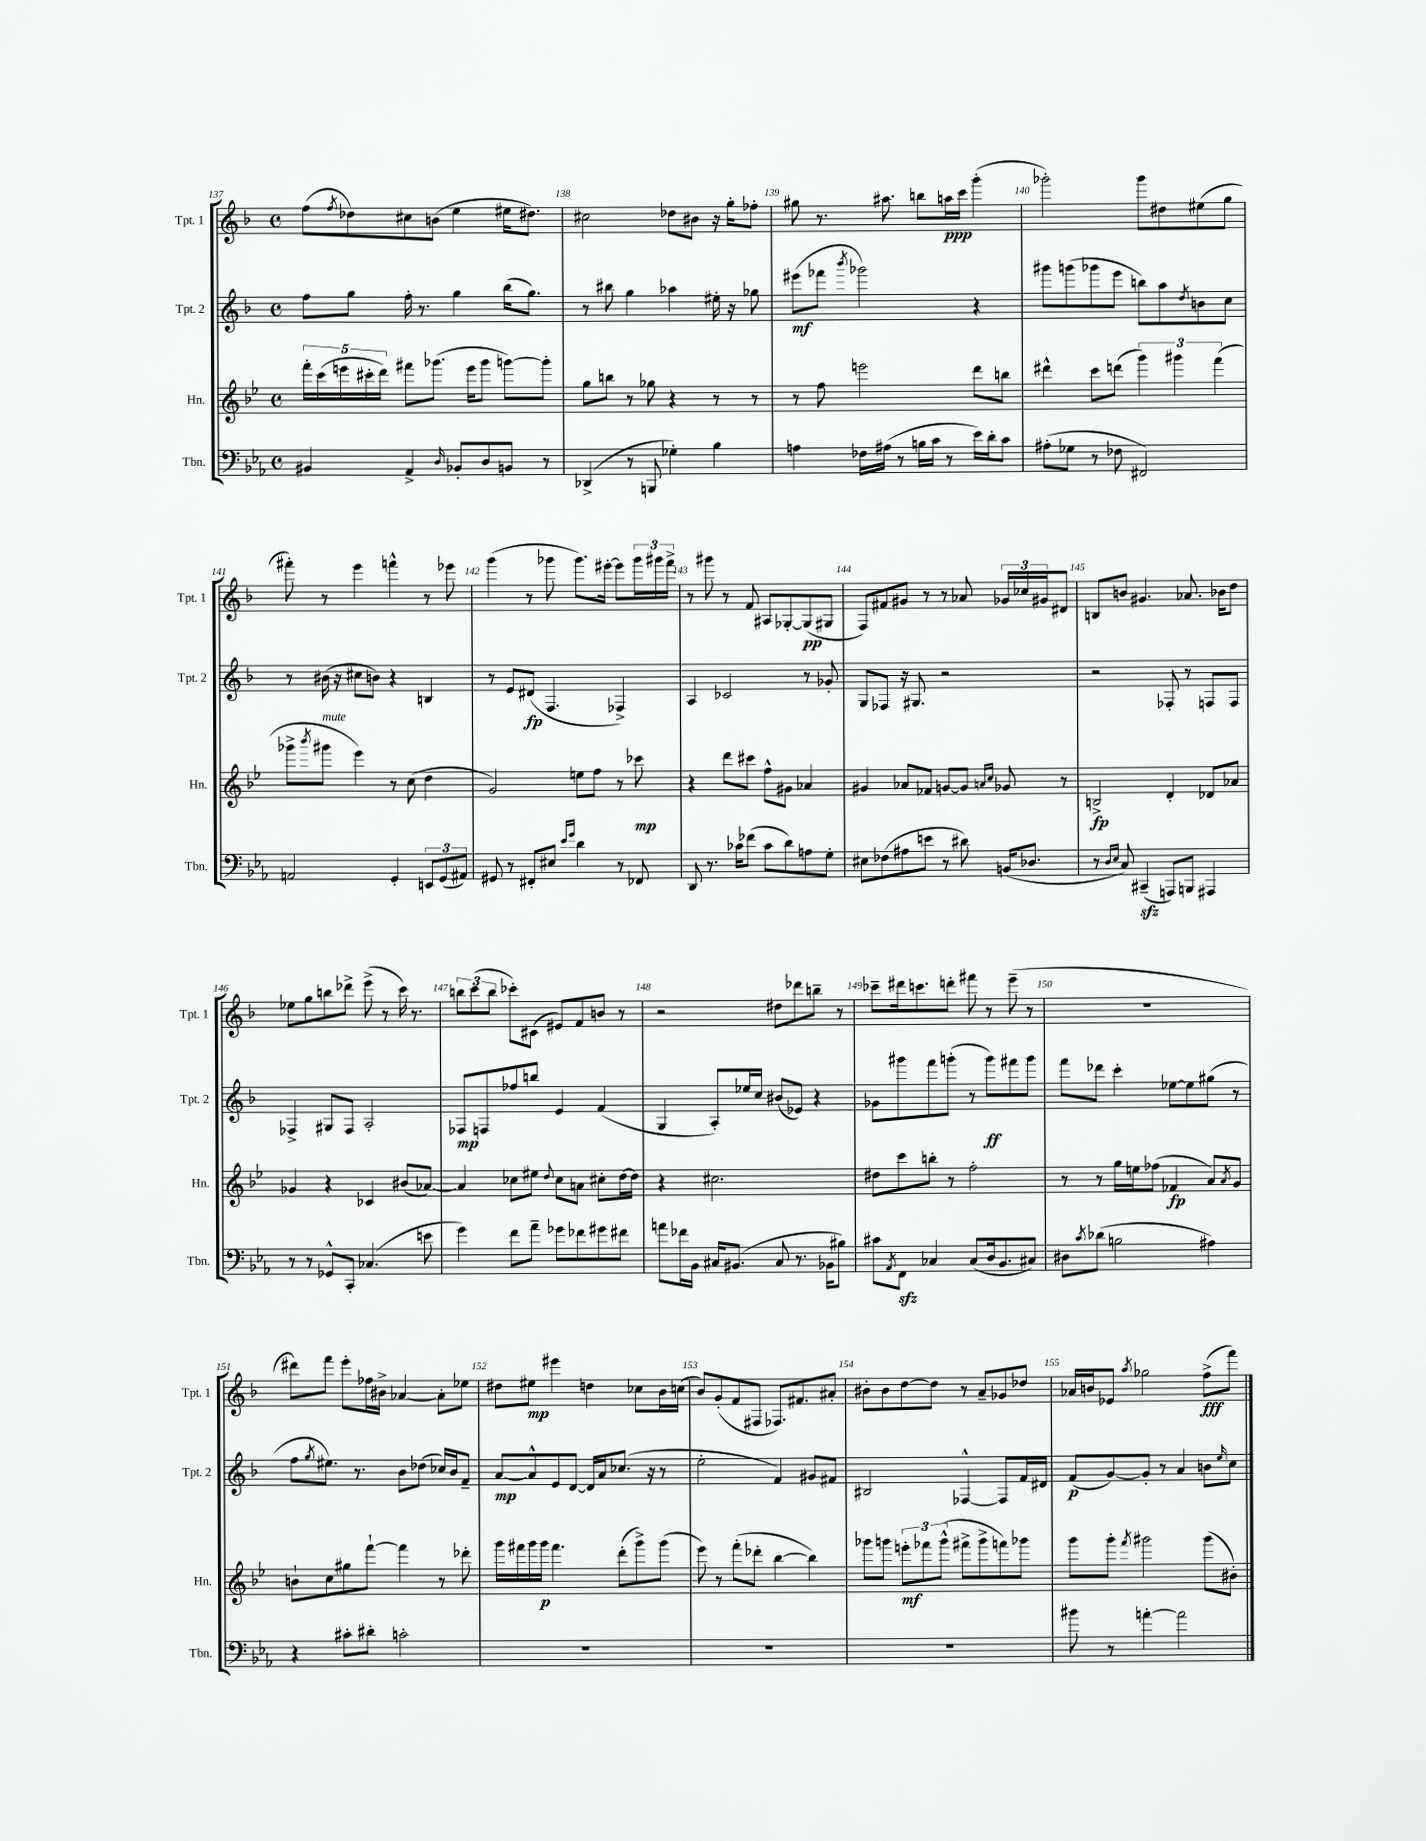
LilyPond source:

<<
\new StaffGroup <<
\new Staff = "s0" \with { instrumentName = "Tpt. 1" shortInstrumentName = "Tpt. 1" } {
    \clef treble \key f \major \defaultTimeSignature \time 4/4
    f''8( \acciaccatura { f''8 } des''8) cis''8 b'8( e''4 eis''16 dis''8.) |
    cis''2 des''8 bis'8 r16 g''16-. fes''8-. |
    gis''8 r8. ais''8. b''8 a''16\ppp c'''16 g'''4-.( |
    ges'''2-.) ges'''8 dis''8 eis''8( g''8 |
    fis'''8-.) r8 e'''4 f'''4-^ r8 ees'''8 |
    g'''4( r8 ges'''8 ges'''8.) eis'''16~-. eis'''8 \tuplet 3/2 { ges'''16 gis'''16 f'''16-> } |
    r8 gis'''8 r8 f'8 ais8 ges8~-. ges8\pp( gis8 |
    f8) fis'8 gis'8 r8 r8 aes'8 \tuplet 3/2 { ges'16 ces''16 gis'16 } dis'8 |
    b8 b'8 gis'4. aes'8. bes'16 d''8 |
    ees''8 g''8 b''8 des'''8-> e'''8->( r8 c'''16) r8. |
    \tuplet 3/2 { b''8 c'''8( b''8 } ces'''8-.) cis'8( eis'8) f'8 b'8 r8 |
    r2 dis''8 des'''8 b''8-- r8 |
    ces'''8-- dis'''16 c'''8. d'''8-. fis'''8 r8 e'''8--( r8 |
    R1 |
    dis'''8) f'''8 e'''8-. fes''16 bis'16-> aes'4~ aes'8-. ees''8 |
    dis''8 eis''8\mp eis'''4 d''4 ces''8 bes'16 c''16( |
    bes'8) g'8-.( f'8 fis8 fes8.) fis'8. ais'8-. |
    bis'8-. bis'8 d''8~ d''8 r8 a'8-- ges'8 des''8 |
    aes'16 b'16 ees'8 \acciaccatura { a''8 } ges''2 f''8->\fff( f'''8) \bar "|." |
}
\new Staff = "s1" \with { instrumentName = "Tpt. 2" shortInstrumentName = "Tpt. 2" } {
    \clef treble \key f \major \defaultTimeSignature \time 4/4
    f''8 g''8 f''16-. r8. g''4 bes''16( g''8.) |
    r8 bis''8 g''4 aes''4 eis''16-. r16 ges''8 |
    eis'''8\mf( fes'''8 \acciaccatura { bes'''8 } ges'''2) r4 |
    gis'''8 g'''8( ges'''8 e'''8 b''8) a''8 \acciaccatura { d''8 } b'8 c''8 |
    r8 bis'16( r16 cis''8 b'8) r4 b4 |
    r8 e'8 dis'8\fp( f4. fes4->) |
    a4 ces'2 r8 ges'8-. |
    g8 fes8 r16 gis8. r2 |
    r2 fes8-. r8 f8 f8 |
    fes4-> gis8 fes8 a2-. |
    fes8\mp f8 fes''8 b''8 e'4 f'4( |
    g4 a8-.) ees''16 c''16 bis'8( ees'8) r4 |
    ges'8 gis'''8 f'''8 g'''8-.( r8 g'''8\ff) fis'''8 g'''8 |
    f'''8 des'''8 c'''4-. ees''8~ ees''8 gis''8( r8 |
    f''8 \acciaccatura { g''8 } eis''8.) r8. bes'8 des''8( ces''16) bes'16 f'8-- |
    a'8~\mp a'8-^ e'8 d'8~ d'16 a'16 ces''8.( r16 r8 |
    e''2-. f'4) gis'8 fis'8 |
    bis2 fes4~-^ fes8 f'16 dis'16 |
    f'8\p( g'8~) g'8-. r8 a'4 b'8 \grace { e''16 } c''8 \bar "|." |
}
\new Staff = "s2" \with { instrumentName = "Hn." shortInstrumentName = "Hn." } {
    \clef treble \key bes \major \defaultTimeSignature \time 4/4
    \tuplet 5/4 { f'''16-. c'''16( e'''16 cis'''16-. d'''16) } fis'''8 ges'''8.( e'''16 ges'''8 g'''8~) g'''8-. |
    g''8 b''8 r8 ges''8 r4 r8 r8 |
    r8 f''8 e'''2 d'''8 b''8 |
    dis'''4-^ c'''8 d'''8( \tuplet 3/2 { g'''4) gis'''4 f'''4( } |
    ges'''8-> \acciaccatura { bes'''8 } gis'''8^\markup { \italic "mute" } ees'''4) r8 c''8( d''4 |
    g'2) e''8 f''8 r8 ces'''8\mp |
    r4 d'''8 cis'''8 f''8-^ gis'8 aes'4 |
    gis'4 aes'8 fes'8 g'8~ g'8 \grace { a'16 c''16 } ges'8 r8 |
    b2->\fp d'4-. des'8 aes'8 |
    ges'4 r4 ces'4 bis'8( aes'8~) |
    aes'4 ces''8 eis''8 \appoggiatura { d''8 } ces''8 a'8 cis''8-. d''16~ d''16 |
    r4 cis''2. |
    dis''8 c'''8 b''8-. r8 f''2-. |
    r8 r8 g''16 e''16 fes''8( fes'4\fp a'8) \acciaccatura { a'8 } g'8 |
    b'8-! c''8 gis''8 f'''8~-! f'''4 r8 des'''8-. |
    g'''16 fis'''16 g'''16 g'''16\p fis'''4. d'''8-.( g'''8->) g'''8( |
    ees'''8) r8 f'''8-.( des'''8-. bes''4~ bes''4) |
    ges'''8 g'''8 \tuplet 3/2 { e'''8-.\mf fes'''8 g'''8-^( } fis'''8-> g'''8-> f'''8) ges'''8 |
    g'''8 g'''8-. \acciaccatura { f'''8 } gis'''2 gis'''8( bis'8-.) \bar "|." |
}
\new Staff = "s3" \with { instrumentName = "Tbn." shortInstrumentName = "Tbn." } {
    \clef bass \key ees \major \defaultTimeSignature \time 4/4
    bis,4 aes,4-> \grace { d16 } bes,8-. d8 b,8 r8 |
    des,4->( r8 b,,8 ges4-.) bes4 |
    a4 fes16 ais16( r8 b16 c'16 r8 ees'16) d'16-. c'8 |
    ais8-.( ges8 r8 fes8 fis,2) |
    a,2 g,4-. \tuplet 3/2 { e,8 g,8( ais,8) } |
    gis,8 r8 fis,8-. eis8 \grace { ees'16 g'16 } d'4 r8 fes,8 |
    d,8 r8. ces'16 fes'8( ces'8 d'8) a8 g8-. |
    eis8 fes8( ais8 e'8 r8 dis'8) b,16( des8. |
    r8 \grace { d16 ees16 } c8) cis,4--\sfz( a,,8) b,,8 ais,,4 |
    r8 r8 ges,8-^ c,8-. ces4.( e'8 |
    g'4) f'8 aes'8-- ges'8 fes'8 gis'8 fis'8 |
    a'8 fes'16 bes,16 cis16 bis,8.( cis8 r8. bes,16 bis8) |
    cis'8 \acciaccatura { aes,8 } f,8\sfz ces4 ces8( d16 bes,8. cis8) |
    dis8 \acciaccatura { c'8 } des'8( b2 ais4) |
    r4 cis'8-. dis'8-. c'2-. |
    R1 |
    R1 |
    R1 |
    bis'8 r8 a'4~-. a'2 \bar "|." |
}
>>
>>
\layout { \context { \Score currentBarNumber = #137 \override BarNumber.break-visibility = ##(#f #t #t) barNumberVisibility = #all-bar-numbers-visible } }
